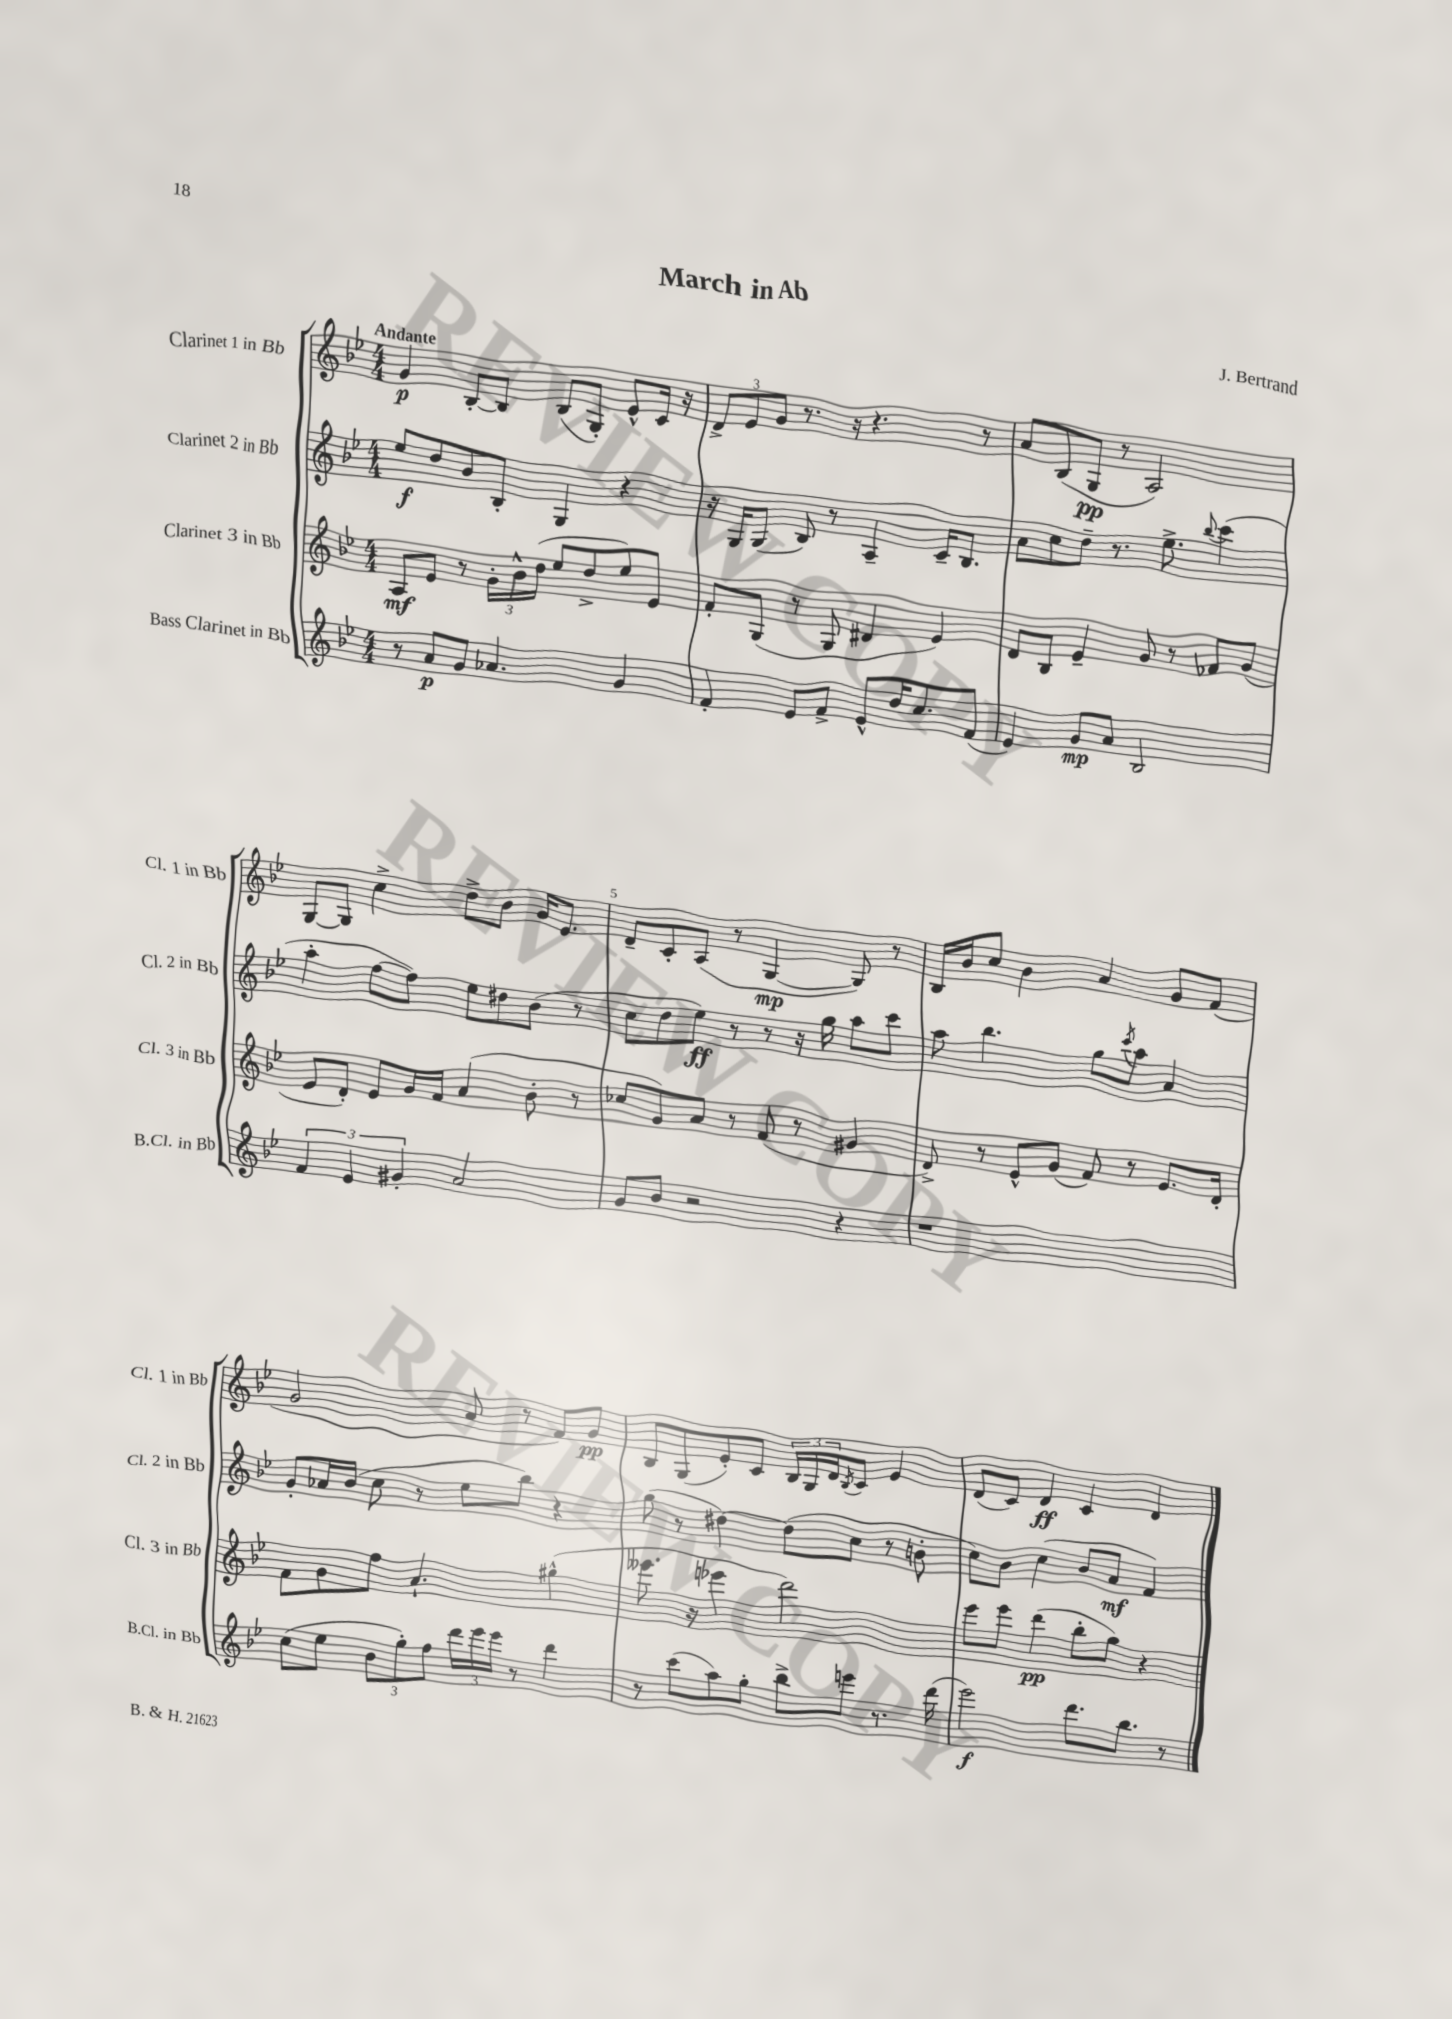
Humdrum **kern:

**kern	**dynam	**kern	**dynam	**kern	**dynam	**kern	**dynam
*part4	*part4	*part3	*part3	*part2	*part2	*part1	*part1
*staff4	*staff4	*staff3	*staff3	*staff2	*staff2	*staff1	*staff1
*I"Bass Clarinet in Bb	*	*I"Clarinet 3 in Bb	*	*I"Clarinet 2 in Bb	*	*I"Clarinet 1 in Bb	*
*I'B.Cl. in Bb	*	*I'Cl. 3 in Bb	*	*I'Cl. 2 in Bb	*	*I'Cl. 1 in Bb	*
*clefG2	*	*clefG2	*	*clefG2	*	*clefG2	*
*k[b-e-]	*	*k[b-e-]	*	*k[b-e-]	*	*k[b-e-]	*
*M4/4	*	*M4/4	*	*M4/4	*	*M4/4	*
=1	=1	=1	=1	=1	=1	=1	=1
!	!	!	!	!	!	!LO:TX:a:B:t=Andante	!
8r	.	8A/L	mf	8ee-/L	f	4g/	p
8a/L	p	8e-/J	.	8dd/	.	.	.
8g/J	.	8r	.	8b-/	.	[8B-'/L	.
4.a-X/	.	24g'\LL	.	8B-'/J	.	8B-/J]	.
.	.	24b-^^\	.	.	.	.	.
.	.	(24dd\JJ	.	.	.	.	.
.	.	8ee-/L	.	4G/	.	(8B-/L	.
.	.	8dd^/	.	.	.	8G'/J)	.
4g/	.	8ee-/)	.	4r	.	8e-^^/L	.
.	.	8e-/J	.	.	.	16c/Jk	.
.	.	.	.	.	.	16r	.
=2	=2	=2	=2	=2	=2	=2	=2
4f'/	.	8f'/L	.	16r	.	12d^/L	.
.	.	.	.	16G/KL	.	.	.
.	.	.	.	.	.	12e-/	.
.	.	(8G/J	.	(8G/J	.	.	.
.	.	.	.	.	.	12g/J	.
8e-/L	.	8r	.	8B-/)	.	8.r	.
8f^/J	.	8G/	.	8r	.	.	.
.	.	.	.	.	.	16r	.
8e-^^/L	.	4d#X/	.	4A~/	.	4.r	.
16dd/K	.	.	.	.	.	.	.
8.cc/	.	.	.	.	.	.	.
.	.	4e-/)	.	16c~/KL	.	.	.
.	.	.	.	8.B-/J	.	.	.
(8f/J	.	.	.	.	.	8r	.
=3	=3	=3	=3	=3	=3	=3	=3
4e-/)	.	8d/L	.	8a\L	.	8a/L	.
.	.	8B-/J	.	8cc\	.	(8B-/	.
8g/L	mp	4e-~/	.	8dd~\J	.	8G/J	pp
8a/J	.	.	.	8.r	.	8r	.
2B-/	.	8g/	.	.	.	2A/)	.
.	.	.	.	8.ee-^\	.	.	.
.	.	8r	.	.	.	.	.
.	.	.	.	8qqbb-/	.	.	.
.	.	8f-X/L	.	(4ccc\	.	.	.
.	.	(8g/J	.	.	.	.	.
!!LO:LB:g=z
=4	=4	=4	=4	=4	=4	=4	=4
6f/	.	8e-/L	.	4aa'\	.	[8G/L	.
.	.	8d'/J)	.	.	.	8G/J]	.
6e-/	.	.	.	.	.	.	.
.	.	8e-/L	.	[8ff\L	.	4cc^\	.
6g#X'/	.	.	.	.	.	.	.
.	.	16g/L	.	8ff\J])	.	.	.
.	.	16f/JJ	.	.	.	.	.
2a/	.	(4a/	.	8ee-\L	.	8dd^\L	.
.	.	.	.	8dd#X\	.	8b-\J	.
.	.	8b-'\	.	(8b-\J	.	16g/KL	.
.	.	.	.	.	.	8.e-/J	.
.	.	8r	.	8r	.	.	.
=5	=5	=5	=5	=5	=5	=5	=5
8g/L	.	8cc-X/L	.	8cc\L	.	8d~/L	.
8b-/J	.	8g/)	.	8dd\	.	8c'/	.
2r	.	8a/J	.	8ee-\J)	ff	(8A/J	.
.	.	8r	.	8r	.	8r	.
.	.	(8f/	.	8r	.	[4G/	mp
.	.	8r	.	16r	.	.	.
.	.	.	.	16gg\	.	.	.
4r	.	4g#X/	.	8aa\L	.	8G/])	.
.	.	.	.	8ccc\J	.	8r	.
=6	=6	=6	=6	=6	=6	=6	=6
1r	.	8d^/)	.	8aa\	.	16B-/LL	.
.	.	.	.	.	.	16b-/J	.
.	.	8r	.	4.bb-\	.	8cc/J	.
.	.	8e-^^/L	.	.	.	4b-\	.
.	.	(8g/J	.	.	.	.	.
.	.	8f/)	.	8gg\L	.	4a/	.
.	.	.	.	8qccc/	.	.	.
.	.	8r	.	8aa\J	.	.	.
.	.	8.e-/L	.	4a/	.	8g/L	.
.	.	.	.	.	.	(8f/J	.
.	.	16d'/Jk	.	.	.	.	.
!!LO:LB:g=z
=7	=7	=7	=7	=7	=7	=7	=7
(8cc\L	.	8f\L	.	8g'/L	.	2g/	.
8ee-\J	.	8g\	.	16a-X/L	.	.	.
.	.	.	.	(16b-/JJ	.	.	.
12b-\L	.	8ff\J	.	8cc\	.	.	.
12gg'\)	.	.	.	.	.	.	.
.	.	4.a`/	.	8r	.	.	.
12ff\J	.	.	.	.	.	.	.
24ddd\LL	.	.	.	8ee-\L	.	8a/	.
24eee-\	.	.	.	.	.	.	.
24eee-\JJ	.	.	.	.	.	.	.
8r	.	.	.	8bb-\J)	.	8r	.
4ddd\	.	(4gg#X^^\	.	4r	.	8f/L)	.
.	.	.	.	.	.	8g/J	pp
=8	=8	=8	=8	=8	=8	=8	=8
8r	.	8.eee--X\	.	(8gg\	.	8B-/L	.
(8ccc\L	.	.	.	8r	.	(8G/	.
.	.	16r	.	.	.	.	.
8aa\)	.	4eee-X\	.	[4dd#X\)	.	8e-'/)	.
8gg'\J	.	.	.	.	.	8c/J	.
8bb-^\L	.	2ddd\)	.	(8dd#\L]	.	24B-/LL	.
.	.	.	.	.	.	24G/	.
.	.	.	.	.	.	24d/J	.
.	.	.	.	.	.	8qB-/	.
8eeen\J	.	.	.	8cc\J	.	8c/J	.
8.r	.	.	.	8r	.	4e-/	.
.	.	.	.	8bn'\	.	.	.
(16ddd\	.	.	.	.	.	.	.
=9	=9	=9	=9	=9	=9	=9	=9
2eee-\)	f	8eee-\L	.	8cc\L)	.	(8d/L	.
.	.	8eee-\J	.	8b-\J	.	8c/J)	.
.	.	(4ddd\	pp	(4cc\	.	4d/	ff
8.ddd\L	.	8bb-'\L	.	8b-/L	.	4c/	.
.	.	8gg\J)	.	8a/J	mf	.	.
8.bb-\J	.	.	.	.	.	.	.
.	.	4r	.	4f/)	.	4d/	.
8r	.	.	.	.	.	.	.
==	==	==	==	==	==	==	==
*-	*-	*-	*-	*-	*-	*-	*-
